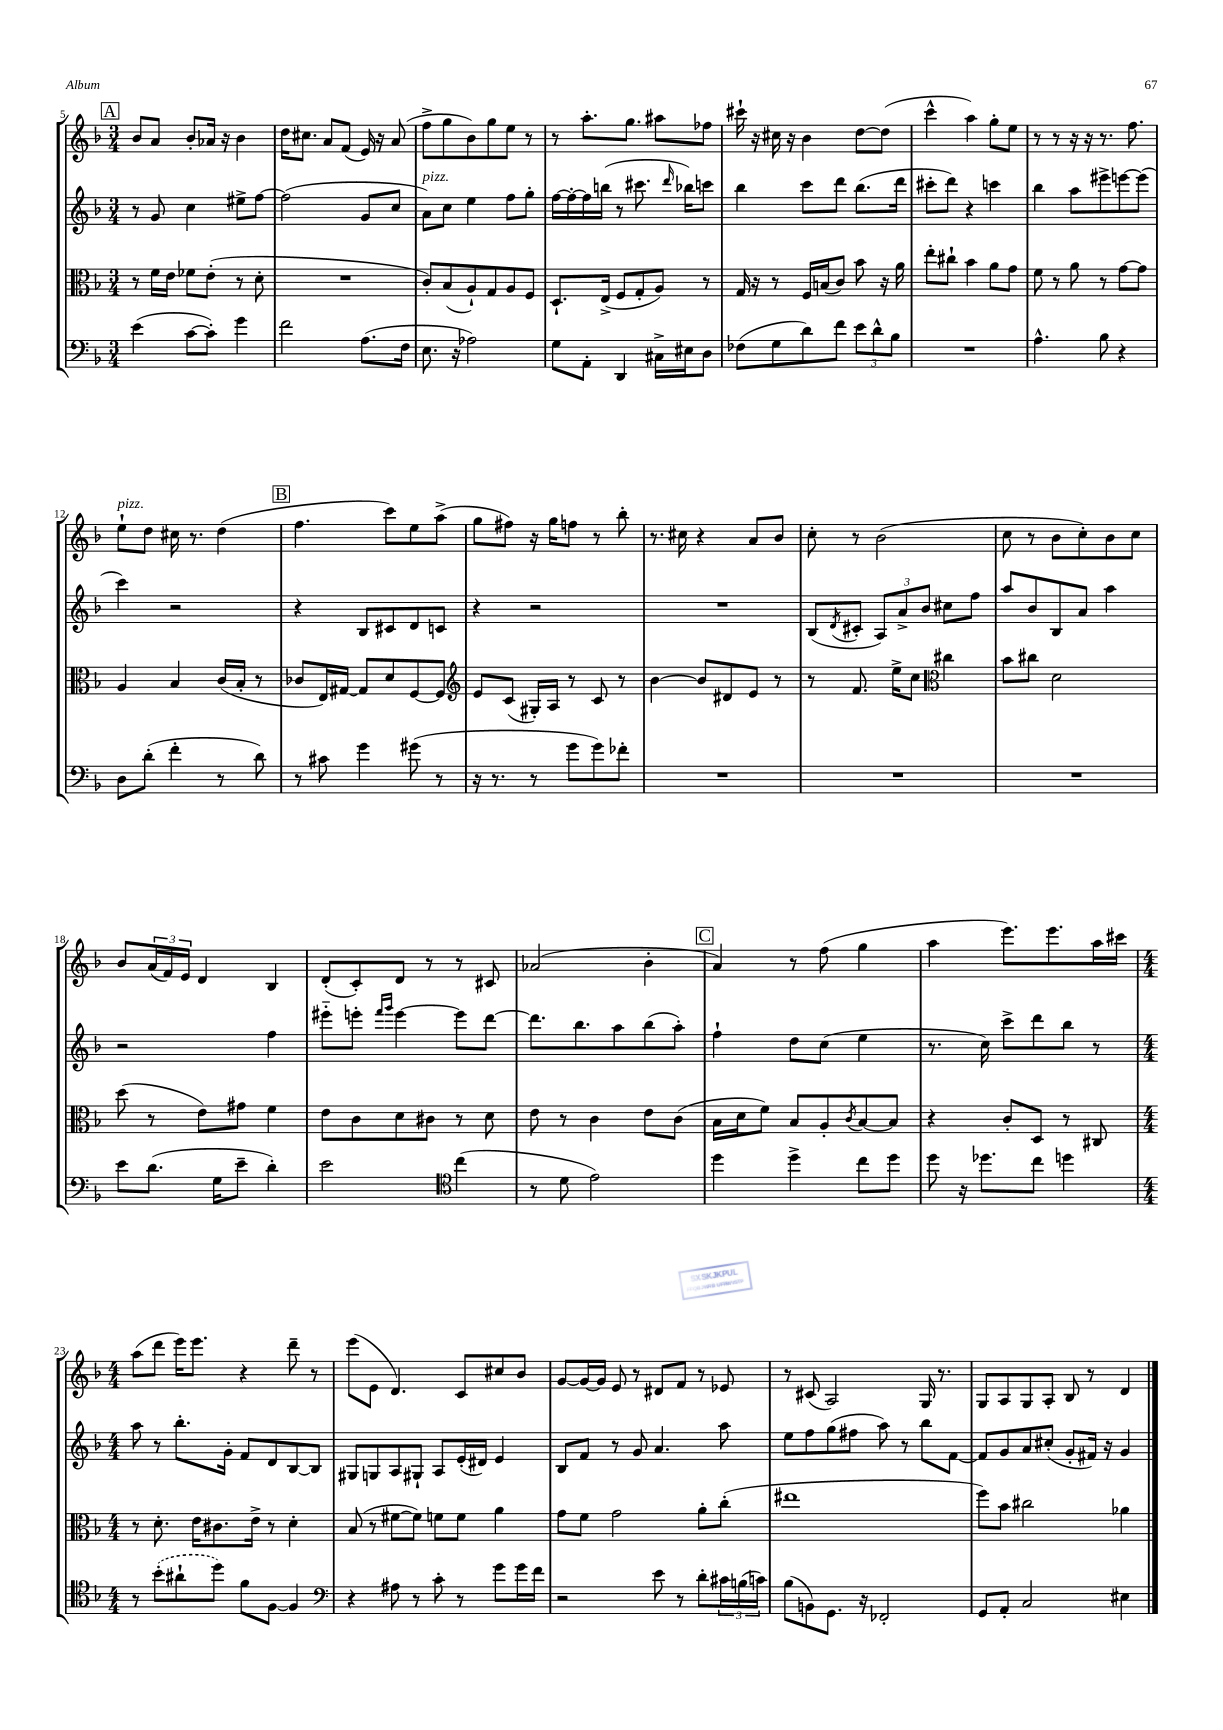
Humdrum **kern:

**kern	**kern	**kern	**kern
*staff4	*staff3	*staff2	*staff1
*clefF4	*clefC3	*clefG2	*clefG2
*k[b-]	*k[b-]	*k[b-]	*k[b-]
*M3/4	*M3/4	*M3/4	*M3/4
(4e	8r	8r	8b-
.	16f	8g	8a
.	16e	.	.
[8c	8f-	4cc	8b-'
8c'])	(8e'	.	16a-
.	.	.	16r
4g	8r	8ee#^	4b-
.	8d'	[8ff	.
=	=	=	=
2f	2.r	(2ff]	16dd
.	.	.	8.cc#
.	.	.	8a
.	.	.	(8f
(8.A	.	8g	16e)
.	.	.	16r
.	.	8cc	(8a
16F	.	.	.
=	=	=	=
8.E	8c')	8a)	8ff^
.	(8B-	8cc	8gg
16r	.	.	.
2A-)	8A`)	4ee	8b-)
.	8G	.	8gg
.	8A	8ff	8ee
.	8F	8gg'	8r
=	=	=	=
8G	8.D`	[16ff	8r
.	.	16ff'_	.
8AA'	.	16ff]	8.aa'
.	(16E^	(16bb	.
4DD	8F	8r	.
.	.	.	8.gg
.	8G'	8.ccc#	.
16C#^	8A)	.	8aa#
.	.	16qqddd	.
16E#	.	16bb-)	.
8D	8r	8ccc	8ff-
=	=	=	=
(8F-	16G	4bb-	16ccc#`
.	16r	.	16r
8G	8r	.	16cc#
.	.	.	16r
8d)	16F	8ccc	4b-
.	(16B	.	.
8f	8c)	8ddd	.
12e	8b-	(8.bb-	[8dd
12d^^	.	.	.
.	16r	.	(8dd]
12B-	.	.	.
.	16a	16ddd	.
=	=	=	=
2.r	8ee'	8ccc#'	4ccc^^
.	8cc#`	8ddd)	.
.	4b-	4r	4aa)
.	8a	4ccc	8gg'
.	8g	.	8ee
=	=	=	=
4.A^^	8f	4bb-	8r
.	8r	.	8r
.	8a	8aa	16r
.	.	.	16r
8B-	8r	8eee#^	8.r
4r	[8g	[8eee	.
.	.	.	8.ff
.	8g]	(8eee]	.
=	=	=	=
8D	4A	4ccc)	8ee`
(8d'	.	.	8dd
4f'	4B-	2r	16cc#
.	.	.	8.r
8r	(16c	.	(4dd
.	16B-'	.	.
8d)	8r	.	.
=	=	=	=
8r	8c-	4r	4.ff
8c#	16E)	.	.
.	[16G#	.	.
4g	8G#]	8B-	.
.	8d	8c#	8ccc)
(8g#	[8F	8d	8ee
8r	8F]	8c	(8aa^
=	=	=	=
*	*clefG2	*	*
16r	8e	4r	8gg
8.r	.	.	.
.	(8c	.	8ff#)
8r	16G#')	2r	16r
.	16A	.	16gg
8g	8r	.	8ff
8g)	8c	.	8r
8f-'	8r	.	8bb-'
=	=	=	=
2.r	[4b-	2.r	8.r
.	.	.	16cc#
.	8b-]	.	4r
.	8d#	.	.
.	8e	.	8a
.	8r	.	8b-
=	=	=	=
2.r	8r	(8B-	8cc'
.	.	8qd	.
.	8.f	8c#'	8r
.	.	12A)	(2b-
.	16ee^	.	.
.	.	12a^	.
.	8cc	.	.
.	.	12b-	.
*	*clefC3	*	*
.	4cc#	8cc#	.
.	.	8ff	.
=	=	=	=
2.r	8b-	8aa	8cc
.	8cc#	8b-	8r
.	2d	8B-	8b-
.	.	8a	8cc')
.	.	4aa	8b-
.	.	.	8cc
=	=	=	=
8e	(8dd	2r	8b-
(8.d	8r	.	(24a
.	.	.	24f)
.	.	.	24e
.	8e)	.	4d
16G	.	.	.
8e~	8g#	.	.
4d')	4f	4ff	4B-
=	=	=	=
2e	8e	8eee#'~	(8d'
.	8c	8eee'	8c')
.	.	16qqfff	.
.	.	16qqggg	.
.	8d	[4eee	8d
.	8c#	.	8r
*clefC4	*	*	*
(4cc	8r	8eee]	8r
.	8d	[8ddd	8c#
=	=	=	=
8r	8e	8.ddd]	(2a-
8d	8r	.	.
.	.	8.bb-	.
2e)	4c	.	.
.	.	8aa	.
.	8e	(8bb-	4b-'
.	(8c	8aa')	.
=	=	=	=
4dd	16B-	4ff`	4a)
.	16d	.	.
.	8f)	.	.
4dd^	8B-	8dd	8r
.	8A'	(8cc	(8ff
.	8qc	.	.
8cc	[8B-	4ee	4gg
8dd	8B-]	.	.
=	=	=	=
8dd	4r	8.r	4aa
16r	.	.	.
8.dd-	.	16cc)	.
.	8c'	8ccc^	8.eee)
8cc	8D	8ddd	.
.	.	.	8.eee
4dd	8r	8bb-	.
.	8C#	8r	16aa
.	.	.	16ccc#
=	=	=	=
*M4/4	*M4/4	*M4/4	*M4/4
8r	8r	8aa	(8aa
(8b-'	8.d'	8r	8ddd
8a#`	.	8.bb-'	16eee)
.	16e	.	8.eee
8dd)	8.c#	.	.
.	.	16g'	.
8f	.	8f	4r
.	16e^	.	.
[8F	8r	8d	.
4F]	4d'	[8B-	8ddd~
.	.	8B-]	8r
=	=	=	=
*clefF4	*	*	*
4r	(8B-	8G#	(8eee
.	8r	8G	8e
8A#	[8f#	8A	4.d)
8r	8f#])	8G#`	.
8c'	8f	8A	.
8r	8f	(16e'	8c
.	.	16d#)	.
8g	4a	4e	8cc#
16g	.	.	8b-
16f	.	.	.
=	=	=	=
2r	8g	8B-	[8g
.	8f	8f	16g_
.	.	.	16g]
.	2g	8r	8e
.	.	8g	8r
8e	.	4.a	8d#
8r	.	.	8f
8d'	8a'	.	8r
24c#	(8cc'	8aa	8e-
(24B	.	.	.
24c)	.	.	.
=	=	=	=
(8B-	1ee#	8ee	8r
8BB)	.	8ff	(8c#
8.GG	.	(8gg	2A)
.	.	8ff#	.
16r	.	.	.
2FF-'	.	8aa)	.
.	.	8r	.
.	.	8bb-	16G
.	.	.	8.r
.	.	[8f	.
=	=	=	=
8GG	8ff)	8f]	8G
8AA'	8b-	8g	8A
2C	2cc#	8a	8G
.	.	(8cc#'	8A'
.	.	8g'	8B-
.	.	16f#)	8r
.	.	16r	.
4E#	4a-	4g	4d
==	==	==	==
*-	*-	*-	*-
